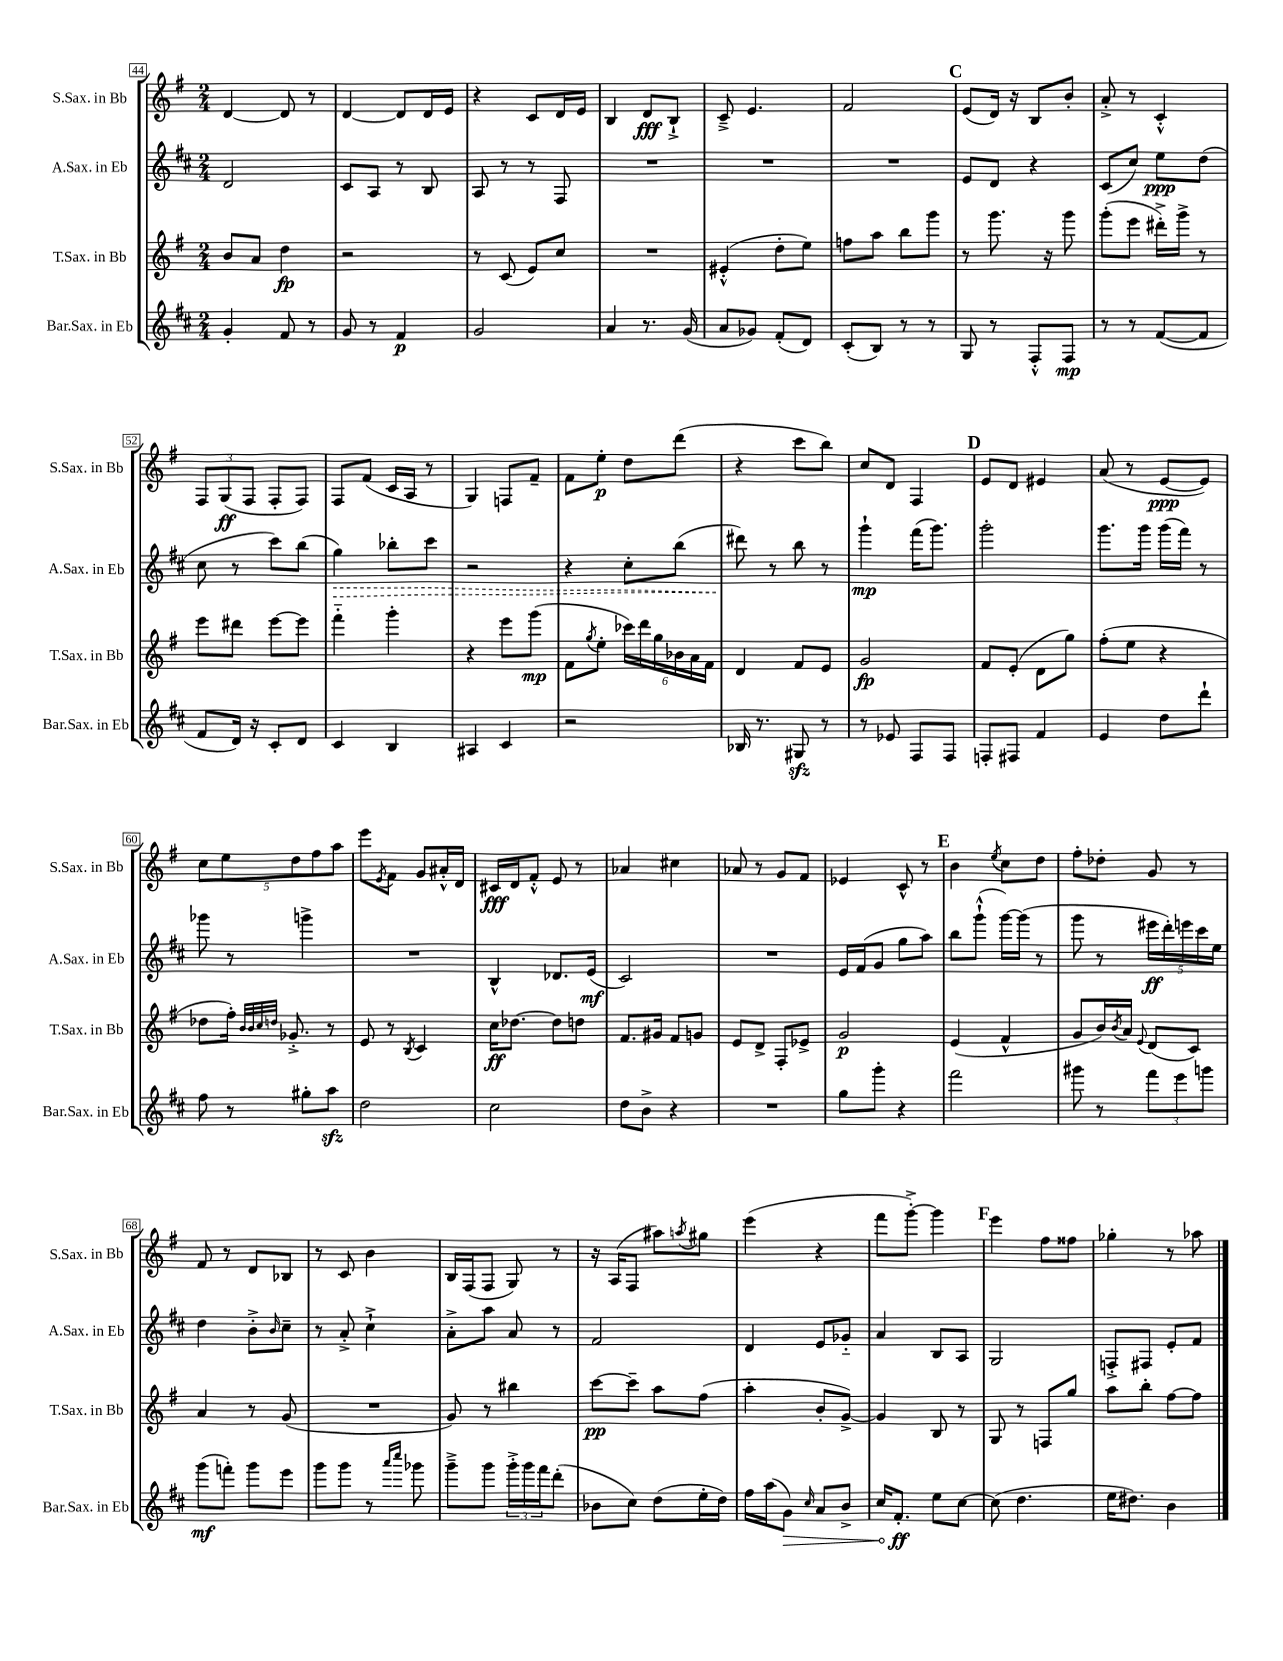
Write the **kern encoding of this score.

**kern	**dynam	**kern	**dynam	**kern	**dynam	**kern	**dynam
*part4	*part4	*part3	*part3	*part2	*part2	*part1	*part1
*staff4	*staff4	*staff3	*staff3	*staff2	*staff2	*staff1	*staff1
*I"Bar.Sax. in Eb	*	*I"T.Sax. in Bb	*	*I"A.Sax. in Eb	*	*I"S.Sax. in Bb	*
*I'Bar.Sax. in Eb	*	*I'T.Sax. in Bb	*	*I'A.Sax. in Eb	*	*I'S.Sax. in Bb	*
*clefG2	*	*clefG2	*	*clefG2	*	*clefG2	*
*k[f#c#]	*	*k[f#]	*	*k[f#c#]	*	*k[f#]	*
*M2/4	*	*M2/4	*	*M2/4	*	*M2/4	*
=44	=44	=44	=44	=44	=44	=44	=44
4g'/	.	8b/L	.	2d/	.	[4d/	.
.	.	8a/J	.	.	.	.	.
8f#/	.	4dd\	fp	.	.	8d/]	.
8r	.	.	.	.	.	8r	.
=45	=45	=45	=45	=45	=45	=45	=45
8g/	.	2r	.	8c#/L	.	[4d/	.
8r	.	.	.	8A/J	.	.	.
4f#/	p	.	.	8r	.	8d/L]	.
.	.	.	.	8B/	.	16d/L	.
.	.	.	.	.	.	16e/JJ	.
=46	=46	=46	=46	=46	=46	=46	=46
2g/	.	8r	.	8A/	.	4r	.
.	.	(8c/	.	8r	.	.	.
.	.	8e/L)	.	8r	.	8c/L	.
.	.	8cc/J	.	8F#/	.	16d/L	.
.	.	.	.	.	.	16e/JJ	.
=47	=47	=47	=47	=47	=47	=47	=47
4a/	.	2r	.	2r	.	4B/	.
8.r	.	.	.	.	.	8d/L	fff
.	.	.	.	.	.	8B`^/J	.
(16g/	.	.	.	.	.	.	.
=48	=48	=48	=48	=48	=48	=48	=48
8a/L	.	(4e#X'^^/	.	2r	.	8c~^/	.
8g-X/J)	.	.	.	.	.	4.e/	.
(8f#'/L	.	8dd'\L	.	.	.	.	.
8d/J)	.	8ee\J)	.	.	.	.	.
=49	=49	=49	=49	=49	=49	=49	=49
(8c#'/L	.	8ffn\L	.	2r	.	2f#/	.
8B/J)	.	8aa\J	.	.	.	.	.
8r	.	8bb\L	.	.	.	.	.
8r	.	8ggg\J	.	.	.	.	.
!!LO:REH:place=s1:t=C
=50	=50	=50	=50	=50	=50	=50	=50
8G/	.	8r	.	8e/L	.	(8e/L	.
8r	.	8.ggg\	.	8d/J	.	16d/Jk)	.
.	.	.	.	.	.	16r	.
8F#'^^/L	.	.	.	4r	.	8B/L	.
.	.	16r	.	.	.	.	.
8F#/J	mp	8ggg\	.	.	.	8b'/J	.
=51	=51	=51	=51	=51	=51	=51	=51
8r	.	(8ggg'\L	.	(8c#/L	.	8a'^/	.
8r	.	8eee\J	.	8cc#/J)	.	8r	.
([8f#/L	.	16ddd#X'^\LL)	.	8ee\L	ppp	4c'^^/	.
.	.	16ggg^\JJ	.	.	.	.	.
8f#/J]	.	8r	.	(8dd\J	.	.	.
!!LO:LB:g=z
=52	=52	=52	=52	=52	=52	=52	=52
8f#/L	.	8eee\L	.	8cc#\	.	12F#/L	.
.	.	.	.	.	.	(12G/	ff
16d/Jk)	.	8ddd#X\J	.	8r	.	.	.
.	.	.	.	.	.	12F#/J	.
16r	.	.	.	.	.	.	.
8c#'/L	.	[8eee\L	.	8ccc#\L)	.	8F#'/L	.
8d/J	.	8eee\J]	.	(8bb\J	.	8F#/J)	.
=53	=53	=53	=53	=53	=53	=53	=53
!	!	!	!	!	!LO:HP:b	!	!
4c#/	.	4fff#\	.	4gg\)	>	8F#/L	.
.	.	.	.	.	.	(8f#/J	.
4B/	.	4ggg'\	.	8bb-X'\L	.	16c/LL	.
.	.	.	.	.	.	16A/JJ	.
.	.	.	.	8ccc#\J	.	8r	.
=54	=54	=54	=54	=54	=54	=54	=54
4A#X/	.	4r	.	2r	.	4G/)	.
4c#/	.	8eee\L	.	.	.	8Fn/L	.
.	.	(8ggg\J	mp	.	.	8f#~/J	.
=55	=55	=55	=55	=55	=55	=55	=55
2r	.	8f#\L	.	4r	.	8f#\L	.
.	.	8qgg/	.	.	.	.	.
.	.	8ee'\J	.	.	.	8ee'\J	p
.	.	24ccc-X\LL)	.	8cc#'\L	.	8dd\L	.
.	.	24ddd\	.	.	.	.	.
.	.	24gg\	.	.	.	.	.
.	.	24b-X\	.	(8bb\J	.	(8ddd\J	.
.	.	24a\	.	.	.	.	.
.	.	24f#\JJ	.	.	.	.	.
=56	=56	=56	=56	=56	=56	=56	=56
16B-X/	.	4d/	.	8ddd#X\)	.	4r	.
8.r	.	.	.	.	.	.	.
.	.	.	.	8r	]	.	.
8G#Xzz/	.	8f#/L	.	8bb\	.	8ccc\L	.
8r	.	8e/J	.	8r	.	8bb\J)	.
=57	=57	=57	=57	=57	=57	=57	=57
8r	.	2g/	fp	4ggg`\	mp	8cc/L	.
8e-X/	.	.	.	.	.	8d/J	.
8F#/L	.	.	.	(16fff#\KL	.	4F#/	.
.	.	.	.	8.ggg\J)	.	.	.
8F#/J	.	.	.	.	.	.	.
!!LO:REH:place=s1:t=D
=58	=58	=58	=58	=58	=58	=58	=58
8Fn'/L	.	8f#/L	.	2ggg'\	.	8e/L	.
8F#X/J	.	(8e'/J	.	.	.	8d/J	.
4f#/	.	8d\L	.	.	.	4e#X/	.
.	.	8gg\J)	.	.	.	.	.
=59	=59	=59	=59	=59	=59	=59	=59
4e/	.	(8ff#'\L	.	8.ggg\L	.	(8a/	.
.	.	8ee\J	.	.	.	8r	.
.	.	.	.	16ggg\Jk	.	.	.
8dd\L	.	4r	.	(16ggg\LL	.	[8e/L	ppp
.	.	.	.	16fff#\JJ)	.	.	.
8ddd`\J	.	.	.	8r	.	8e/J])	.
!!LO:LB:g=z
=60	=60	=60	=60	=60	=60	=60	=60
8ff#\	.	8dd-X\L	.	8ggg-X\	.	10cc\L	.
.	.	.	.	.	.	10ee\	.
8r	.	16ff#'\Jk)	.	8r	.	.	.
.	.	32qqb/LLL	.	.	.	.	.
.	.	32qqb/	.	.	.	.	.
.	.	32qqcc/	.	.	.	.	.
.	.	32qqddn/JJJ	.	.	.	.	.
.	.	8.g-X'^/	.	.	.	.	.
.	.	.	.	.	.	10dd\	.
8gg#X'\L	.	.	.	4gggn^\	.	.	.
.	.	.	.	.	.	10ff#\	.
8aazz\J	.	8r	.	.	.	.	.
.	.	.	.	.	.	10aa\J	.
=61	=61	=61	=61	=61	=61	=61	=61
2dd\	.	8e/	.	2r	.	8eee\L	.
.	.	.	.	.	.	8qe/	.
.	.	8r	.	.	.	8f#\J	.
.	.	8qB/	.	.	.	.	.
.	.	4c/	.	.	.	8g/L	.
.	.	.	.	.	.	16a#X'^^/L	.
.	.	.	.	.	.	16d/JJ	.
=62	=62	=62	=62	=62	=62	=62	=62
2cc#\	.	16cc\KL	ff	4B^^/	.	16c#X/LL	fff
.	.	[8.dd-X\J	.	.	.	16d/J	.
.	.	.	.	.	.	8f#'^^/J	.
.	.	8dd-\L]	.	8.d-X/L	.	8e/	.
.	.	8ddn\J	.	.	.	8r	.
.	.	.	.	(16e/Jk	mf	.	.
=63	=63	=63	=63	=63	=63	=63	=63
8dd\L	.	8.f#/L	.	2c#/)	.	4a-X/	.
8b^\J	.	.	.	.	.	.	.
.	.	16g#X/Jk	.	.	.	.	.
4r	.	8f#/L	.	.	.	4cc#X\	.
.	.	8gn/J	.	.	.	.	.
=64	=64	=64	=64	=64	=64	=64	=64
2r	.	8e/L	.	2r	.	8a-X/	.
.	.	8d^/J	.	.	.	8r	.
.	.	8F#'/L	.	.	.	8g/L	.
.	.	8e-X^/J	.	.	.	8f#/J	.
=65	=65	=65	=65	=65	=65	=65	=65
8gg\L	.	2g/	p	16e/LL	.	4e-X/	.
.	.	.	.	(16f#/J	.	.	.
8ggg'\J	.	.	.	8g/J	.	.	.
4r	.	.	.	8gg\L	.	8c^^/	.
.	.	.	.	8aa\J)	.	8r	.
!!LO:REH:place=s1:t=E
=66	=66	=66	=66	=66	=66	=66	=66
2fff#\	.	(4e/	.	8bb\L	.	4b\	.
.	.	.	.	(8ggg`^^\J	.	.	.
.	.	.	.	.	.	8qee/	.
.	.	4f#^^/	.	[16ggg\LL)	.	8cc\L	.
.	.	.	.	(16ggg\JJ]	.	.	.
.	.	.	.	8r	.	8dd\J	.
=67	=67	=67	=67	=67	=67	=67	=67
8ggg#X\	.	8g/L	.	8ggg\	.	8ff#'\L	.
8r	.	16b/L)	.	8r	.	8dd-X'\J	.
.	.	8qb/	.	.	.	.	.
.	.	16a/JJ	.	.	.	.	.
.	.	8qqe/	.	.	.	.	.
12fff#\L	.	(8d/L	.	20eee#X\LL	ff	8g/	.
.	.	.	.	20ddd'\)	.	.	.
12eee\	.	.	.	.	.	.	.
.	.	.	.	20eeen\	.	.	.
.	.	8c/J)	.	.	.	8r	.
.	.	.	.	20ccc#\	.	.	.
12gggn\J	.	.	.	.	.	.	.
.	.	.	.	20ee\JJ	.	.	.
!!LO:LB:g=z
=68	=68	=68	=68	=68	=68	=68	=68
(8ggg\L	mf	4a/	.	4dd\	.	8f#/	.
8fffn'\J)	.	.	.	.	.	8r	.
8ggg\L	.	8r	.	8b'^\L	.	8d/L	.
.	.	.	.	16qqb/	.	.	.
8eee\J	.	(8g/	.	8cc#~\J	.	8B-X/J	.
=69	=69	=69	=69	=69	=69	=69	=69
8ggg\L	.	2r	.	8r	.	8r	.
8ggg\J	.	.	.	8a'^/	.	8c/	.
8r	.	.	.	4cc#`^\	.	4b\	.
16qqaaa/LL	.	.	.	.	.	.	.
16qqcccc#/JJ	.	.	.	.	.	.	.
8ggg-X\	.	.	.	.	.	.	.
=70	=70	=70	=70	=70	=70	=70	=70
8ggg~^\L	.	8g/)	.	8a'^\L	.	16B/LL	.
.	.	.	.	.	.	(16F#/J	.
8ggg\J	.	8r	.	8aa\J	.	8F#/J	.
24ggg'^\LL	.	4bb#X\	.	8a/	.	8G/)	.
24ggg\	.	.	.	.	.	.	.
24fff#\J	.	.	.	.	.	.	.
(8ddd'\J	.	.	.	8r	.	8r	.
=71	=71	=71	=71	=71	=71	=71	=71
8b-X\L	.	[8ccc\L	pp	2f#/	.	16r	.
.	.	.	.	.	.	(16A/KL	.
8cc#\J)	.	8ccc~\J]	.	.	.	8F#/J	.
(8dd\L	.	8aa\L	.	.	.	8aa#X\L)	.
.	.	.	.	.	.	8qaan/	.
16ee'\L	.	(8ff#\J	.	.	.	8gg#X\J	.
16dd\JJ)	.	.	.	.	.	.	.
=72	=72	=72	=72	=72	=72	=72	=72
16ff#\LL	.	4aa'\	.	4d/	.	(4eee\	.
(16aa\J	.	.	.	.	.	.	.
!	!LO:HP:b	!	!	!	!	!	!
8g\J)	>	.	.	.	.	.	.
16qqcc#/	.	.	.	.	.	.	.
8a/L	.	8b'/L	.	8e/L	.	4r	.
8b^/J	.	[8g^/J)	.	8g-X/J	.	.	.
=73	=73	=73	=73	=73	=73	=73	=73
16cc#/KL	.	4g/]	.	4a/	.	8fff#\L	.
8.f#'/J	ff	.	.	.	.	.	.
.	.	.	.	.	.	[8ggg'^\J)	.
8ee\L	]	8B/	.	8B/L	.	4ggg\]	.
[8cc#\J	.	8r	.	8A/J	.	.	.
!!LO:REH:place=s1:t=F
=74	=74	=74	=74	=74	=74	=74	=74
(8cc#\]	.	8G/	.	2G/	.	4eee\	.
4.dd\	.	8r	.	.	.	.	.
.	.	8Fn/L	.	.	.	8ff#\L	.
.	.	8gg/J	.	.	.	8ff##X\J	.
=75	=75	=75	=75	=75	=75	=75	=75
16ee\KL	.	8aa\L	.	8Fn'^/L	.	4gg-X'\	.
8.dd#X\J)	.	.	.	.	.	.	.
.	.	8bb'\J	.	8F#X/J	.	.	.
4b\	.	[8ff#\L	.	8e'/L	.	8r	.
.	.	8ff#\J]	.	8f#/J	.	8aa-X\	.
==	==	==	==	==	==	==	==
*-	*-	*-	*-	*-	*-	*-	*-
